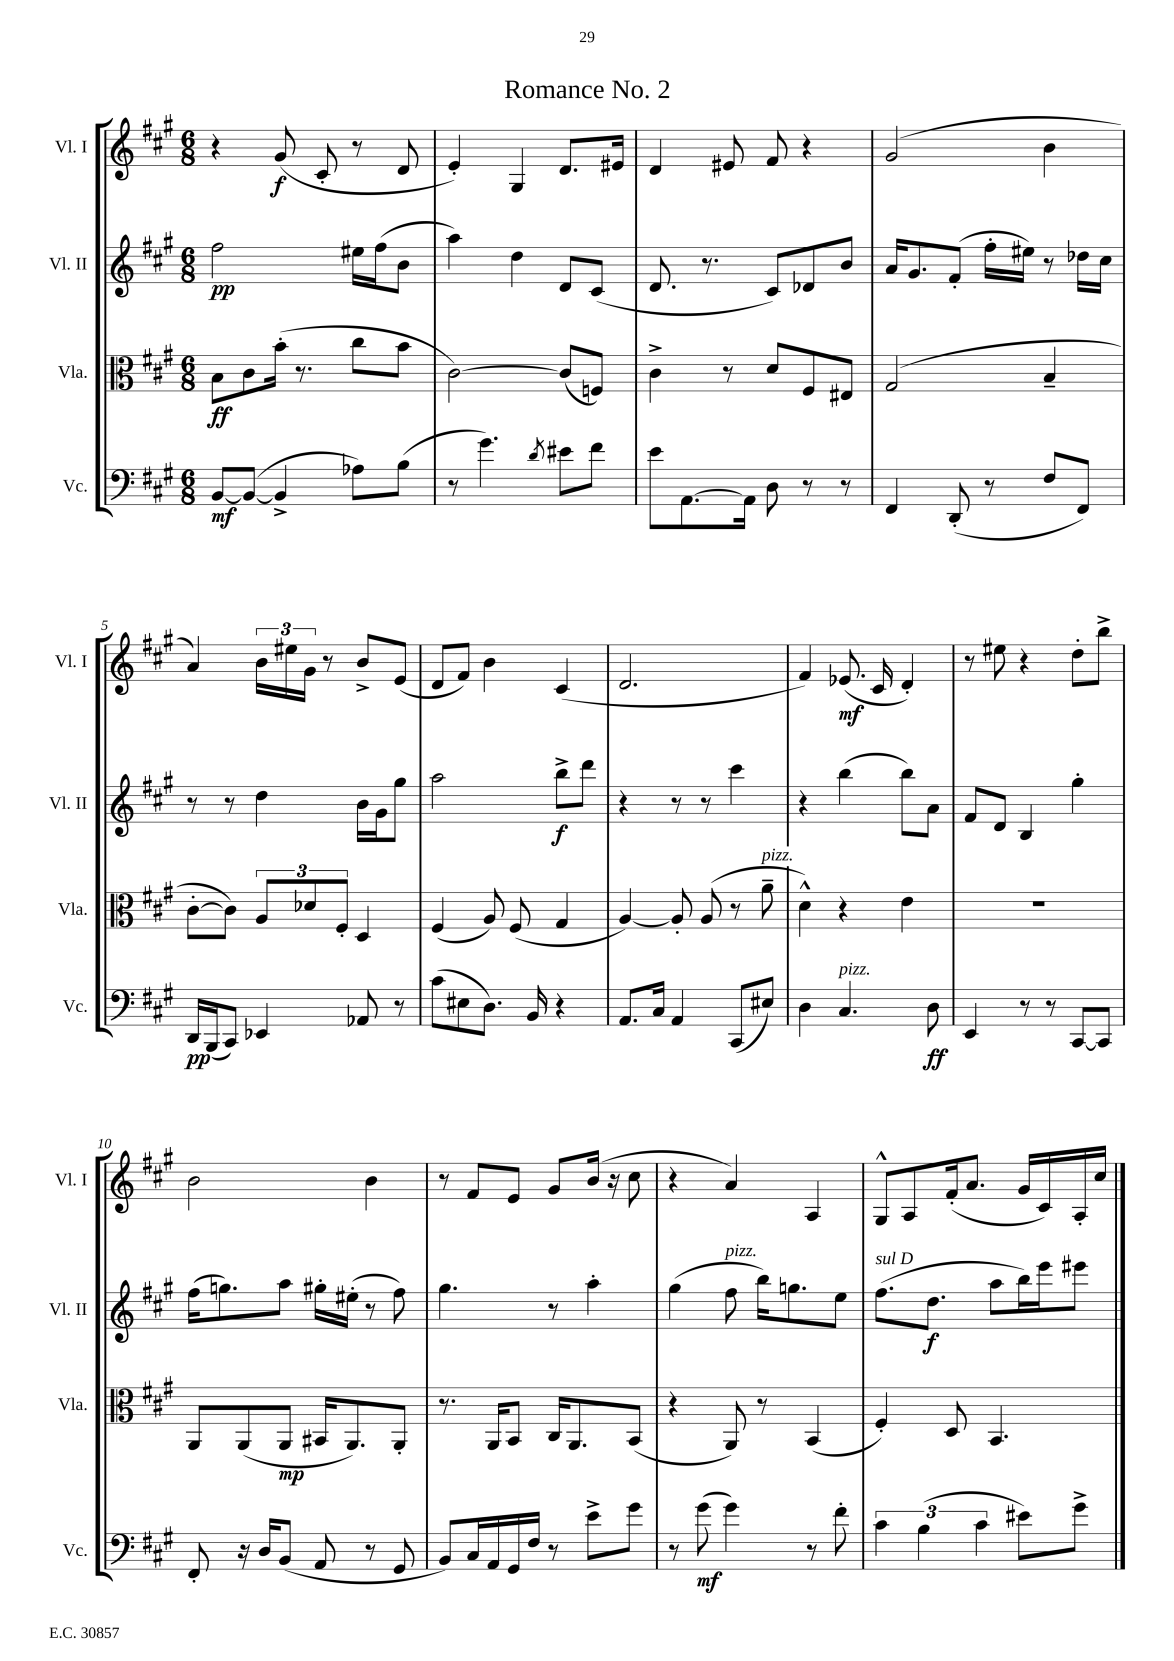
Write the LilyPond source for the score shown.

\header { title = "Romance No. 2" }
<<
\new StaffGroup <<
\new Staff = "s0" \with { instrumentName = "Vl. I" shortInstrumentName = "Vl. I" } {
    \clef treble \key a \major \numericTimeSignature \time 6/8
    \autoBeamOff r4 gis'8\f( cis'8-. r8 d'8 |
    e'4-.) gis4 d'8.[ eis'16] |
    d'4 eis'8 fis'8 r4 |
    gis'2( b'4 |
    a'4) \tuplet 3/2 { b'16[ eis''16 gis'16] } r8 b'8[-> e'8]( |
    d'8[ fis'8]) b'4 cis'4( |
    d'2. |
    fis'4) ees'8.\mf( cis'16 d'4-.) |
    r8 eis''8 r4 d''8[-. b''8]-> |
    b'2 b'4 |
    r8 fis'8[ e'8] gis'8[ b'16]( r16 cis''8 |
    r4 a'4) a4 |
    gis8[-^ a8 fis'16-.( a'8.] gis'16[ cis'16) a16-. cis''16] \bar "|." |
}
\new Staff = "s1" \with { instrumentName = "Vl. II" shortInstrumentName = "Vl. II" } {
    \clef treble \key a \major \numericTimeSignature \time 6/8
    \autoBeamOff fis''2\pp eis''16[ fis''16( b'8] |
    a''4) d''4 d'8[ cis'8]( |
    d'8. r8. cis'8[) des'8 b'8] |
    a'16[ gis'8. fis'8]-.( fis''16[-. eis''16]) r8 des''16[ cis''16] |
    r8 r8 d''4 b'16[ gis'16 gis''8] |
    a''2 b''8[->\f d'''8] |
    r4 r8 r8 cis'''4 |
    r4 b''4( b''8[) a'8] |
    fis'8[ d'8] b4 gis''4-. |
    fis''16[( g''8.) a''8] gis''16[-. eis''16]-.( r8 fis''8) |
    gis''4. r8 a''4-. |
    gis''4( fis''8^\markup { \italic "pizz." } b''16[) g''8. e''8] |
    fis''8.[^\markup { \italic "sul D" }( d''8.]\f a''8[ b''16) e'''16 eis'''8] \bar "|." |
}
\new Staff = "s2" \with { instrumentName = "Vla." shortInstrumentName = "Vla." } {
    \clef alto \key a \major \numericTimeSignature \time 6/8
    \autoBeamOff b8[\ff cis'8 b'16]-.( r8. cis''8[ b'8] |
    cis'2~) cis'8[( f8]) |
    cis'4-> r8 d'8[ fis8 eis8] |
    gis2( b4-- |
    cis'8[~-. cis'8]) \tuplet 3/2 { a8[ des'8 fis8]-. } d4 |
    fis4( a8) fis8( gis4 |
    a4~) a8-. a8( r8 a'8--^\markup { \italic "pizz." } |
    d'4-^) r4 e'4 |
    R2. |
    a,8[ a,8( a,8]\mp bis,16[ a,8.) a,8]-. |
    r8. a,16[ b,8] cis16[ a,8. b,8]( |
    r4 a,8) r8 b,4( |
    fis4-.) d8 b,4. \bar "|." |
}
\new Staff = "s3" \with { instrumentName = "Vc." shortInstrumentName = "Vc." } {
    \clef bass \key a \major \numericTimeSignature \time 6/8
    \autoBeamOff b,8[~\mf b,8]~( b,4-> aes8[) b8]( |
    r8 gis'4.) \acciaccatura { d'8 } eis'8[ fis'8] |
    e'8[ a,8.~ a,16] d8 r8 r8 |
    fis,4 d,8-.( r8 fis8[ fis,8]) |
    d,16[\pp b,,16( cis,8]) ees,4 aes,8 r8 |
    cis'8[( eis8 d8.]) b,16 r4 |
    a,8.[ cis16] a,4 cis,8[( eis8]) |
    d4 cis4.^\markup { \italic "pizz." } d8\ff |
    e,4 r8 r8 cis,8[~ cis,8] |
    fis,8-. r16 d16[ b,8]( a,8 r8 gis,8 |
    b,8[) cis16 a,16 gis,16 fis16] r8 e'8[-> gis'8] |
    r8 gis'8\mf( gis'4) r8 fis'8-. |
    \tuplet 3/2 { cis'4 b4( cis'4 } eis'8[) gis'8]-> \bar "|." |
}
>>
>>
